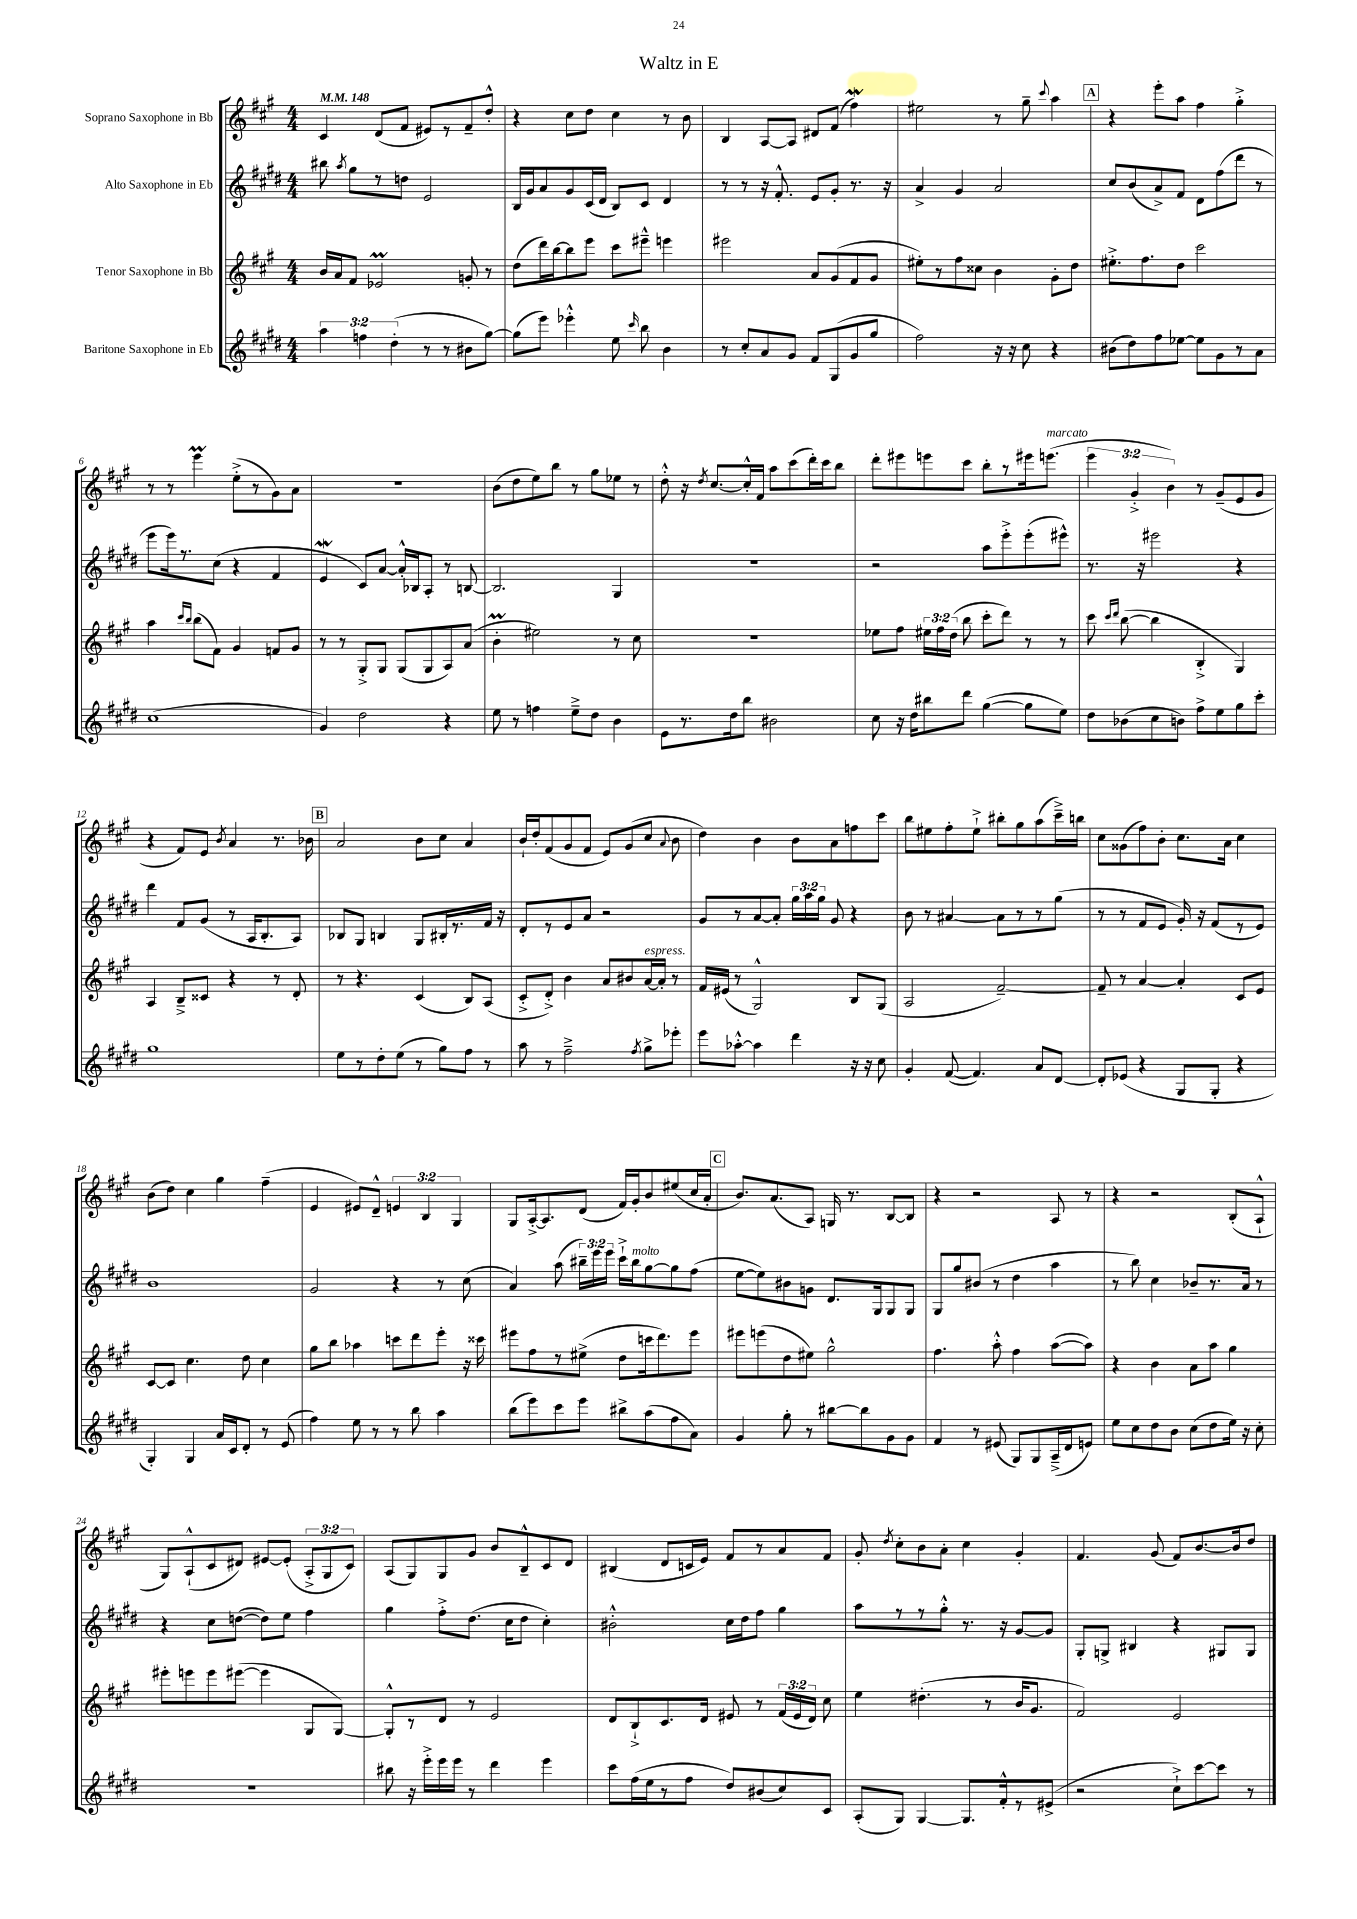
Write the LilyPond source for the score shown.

\header { title = "Waltz in E" }
<<
\new StaffGroup <<
\new Staff = "s0" \with { instrumentName = "Soprano Saxophone in Bb" } {
    \clef treble \key a \major \numericTimeSignature \time 4/4 \override Staff.TupletNumber.text = #tuplet-number::calc-fraction-text \tempo 4 = 148
    \autoBeamOff cis'4 d'8[( fis'8] eis'8[) r8 fis'8-- d''8]-.-^ |
    r4 cis''8[ d''8] cis''4 r8 b'8 |
    b4 a8[~ a8] dis'8[ fis'8]( fis''4\mordent) |
    eis''2 r8 gis''8-- \appoggiatura { cis'''8 } a''4 |
    \mark \markup { \box "A" } r4 e'''8[-. a''8] fis''4 gis''4-.-> |
    r8 r8 e'''4\prall e''8[-.->( r8 gis'8) a'8] |
    R1 |
    b'8[( d''8 e''8) b''8] r8 gis''8[ ees''8] r8 |
    d''8-.-^ r16 \acciaccatura { d''8 } cis''8.[~ cis''16-.-^ fis'16] a''8[ cis'''8( d'''16-.) cis'''16 b''8] |
    d'''8[-. eis'''8 e'''8 cis'''8] b''8[-. r8 eis'''16 e'''8.]^\markup { \italic "marcato" }( |
    \tuplet 3/2 { e'''4 gis'4-.-> b'4) } r8 gis'8[--( e'8 gis'8] |
    r4 fis'8[) e'8] \acciaccatura { b'8 } a'4 r8. bes'16 |
    \mark \markup { \box "B" } a'2 b'8[ cis''8] a'4 |
    b'16[-! d''16-. fis'8( gis'8 fis'8] e'8[) gis'8( cis''8] \appoggiatura { a'8 } b'8 |
    d''4) b'4 b'8[ a'8 f''8 cis'''8] |
    b''8[ eis''8 fis''8-. eis''8]-!-> bis''8[-. gis''8 a''8( cis'''16--->) b''16] |
    cis''8[ gisis'8( fis''8) b'8]-. cis''8.[ a'16] cis''4 |
    b'8[( d''8]) cis''4 gis''4 fis''4--( |
    e'4 eis'8[) d'8]---^ \tuplet 3/2 { e'4 b4 gis4 } |
    gis8[ a16~-.-> a8. d'8]( fis'16[) gis'16-. b'8 eis''8( cis''16 a'16]-. |
    \mark \markup { \box "C" } b'8.[) a'8.( a8]) g16 r8. b8[~ b8] |
    r4 r2 a8 r8 |
    r4 r2 b8[-.( a8]-!-^ |
    gis8[) a8-!-^( cis'8 dis'8]) eis'8[~ eis'8]-.( \tuplet 3/2 { a8[-.-> gis8 cis'8]) } |
    a8[( gis8) gis8 gis'8] b'8[ b8---^ cis'8 d'8] |
    bis4( d'8[ c'16 e'16]) fis'8[ r8 a'8 fis'8] |
    gis'8-. \acciaccatura { d''8 } cis''8[-. b'8 a'8]-. cis''4 gis'4-. |
    fis'4. gis'8( fis'8[) b'8.~ b'16 d''8] \bar "|." |
}
\new Staff = "s1" \with { instrumentName = "Alto Saxophone in Eb" } {
    \clef treble \key e \major \numericTimeSignature \time 4/4 \override Staff.TupletNumber.text = #tuplet-number::calc-fraction-text
    \autoBeamOff bis''8 \acciaccatura { a''8 } gis''8[ r8 d''8] e'2 |
    b16[ gis'16 a'8 gis'8 cis'16( dis'16] b8[) cis'8] dis'4 |
    r8 r8 r16 fis'8.-.-^ e'8[ gis'8]-. r8. r16 |
    a'4-> gis'4 a'2 |
    \mark \markup { \box "A" } cis''8[ b'8( a'8->) fis'8] dis'8[ fis''8( dis'''8] r8 |
    e'''8[ e'''16) r8. cis''8]( r4 fis'4 |
    e'4\mordent cis'8[) a'8]~ a'16[-.-^ bes16 a8]-. r8 b8~ |
    b2. gis4 |
    R1 |
    r2 a''8[ e'''8-.-> e'''8-.( eis'''8]-^) |
    r8. r16 eis'''2 r4 |
    dis'''4 fis'8[ gis'8]( r8 a16[ b8.-. a8]) |
    \mark \markup { \box "B" } bes8[ gis8] b4 gis8[ bis16-. r8. fis'16] r16 |
    dis'8[-. r8 e'8 a'8] r2 |
    gis'8[ r8 a'8~ a'8]-. \tuplet 3/2 { gis''16[ a''16 gis''16] } gis'8 r4 |
    b'8 r8 ais'4~ ais'8[ r8 r8 gis''8]( |
    r8 r8 fis'8[ e'8] gis'16-.) r16 fis'8[( r8 e'8]) |
    b'1 |
    gis'2 r4 r8 cis''8( |
    a'4) a''8( \tuplet 3/2 { bis''16[--) e'''16 e'''16] } cis'''16[-!-> bis''16^\markup { \italic "molto" } gis''8~ gis''8 fis''8]( |
    \mark \markup { \box "C" } e''8[~ e''8) bis'8 g'8] dis'8.[ gis16 gis8 gis8] |
    gis8[ gis''8 bis'8]( r8 dis''4 a''4 |
    r8 b''8) cis''4 bes'8[-- r8. a'16] r8 |
    r4 cis''8[ d''8]~( d''8[) e''8] fis''4 |
    gis''4 fis''8[-.-> dis''8.]( cis''16[ dis''8] cis''4-.) |
    bis'2-.-^ cis''16[ dis''16 fis''8] gis''4 |
    a''8[ r8 r8 gis''8]-.-^ r8. r16 gis'8[~ gis'8] |
    gis8[-. g8]-> bis4 r4 gis8[ gis8] \bar "|." |
}
\new Staff = "s2" \with { instrumentName = "Tenor Saxophone in Bb" } {
    \clef treble \key a \major \numericTimeSignature \time 4/4 \override Staff.TupletNumber.text = #tuplet-number::calc-fraction-text
    \autoBeamOff b'16[ a'16 fis'8] ees'2\prall g'8-. r8 |
    d''8[( d'''16) b''16~ b''8 e'''8] cis'''8[ eis'''8]---^ e'''4 |
    eis'''2 a'8[ gis'8( fis'8 gis'8] |
    eis''8[-.) r8 fis''8 cisis''8] b'4 gis'8[-. d''8] |
    \mark \markup { \box "A" } eis''8.[-.-> fis''8. d''8] cis'''2 |
    a''4 \grace { cis'''16[ b''16] } b''8[( fis'8]) gis'4 f'8[ gis'8] |
    r8 r8 gis8[-.-> gis8] gis8[( gis8 a8) a'8]( |
    b'4-.\prall eis''2) r8 cis''8 |
    R1 |
    ees''8[ fis''8] \tuplet 3/2 { eis''16[ fis''16 d''16]( } b''8 cis'''8[-. d'''8]) r8 r8 |
    cis'''8 \grace { cis'''16[ d'''16] } b''8~( b''4 b4-.-> gis4) |
    a4 b8[---> cisis'8] r4 r8 d'8-. |
    \mark \markup { \box "B" } r8 r4. cis'4( b8[) a8]( |
    cis'8[-.-> d'8]-.->) b'4 a'8[ bis'8 a'16~^\markup { \italic "espress." } a'16]-. r8 |
    fis'16[ eis'16]( r8 gis2-^) b8[ gis8]( |
    a2 fis'2~--) |
    fis'8-- r8 a'4~ a'4-. cis'8[ e'8] |
    cis'8[~ cis'8] cis''4. d''8 cis''4 |
    gis''8[ b''8] aes''4 c'''8[ d'''8 e'''8]-. r16 cisis'''16 |
    eis'''8[ fis''8 r8 eis''8]->( d''8[ c'''16 d'''8.) eis'''8] |
    \mark \markup { \box "C" } eis'''8[ e'''8( d''8 eis''8]) gis''2-^ |
    fis''4. a''8-.-^ fis''4 a''8[~( a''8]) |
    r4 b'4 a'8[ a''8] gis''4 |
    eis'''8[-. e'''8 e'''8 eis'''8]~( eis'''4 gis8[ gis8]~) |
    gis8[-.-^ r8 d'8] r8 e'2 |
    d'8[ b8-!-> cis'8. d'16] eis'8 r8 \tuplet 3/2 { fis'16[( eis'16 d'16]) } cis''8 |
    e''4 dis''4.-.( r8 b'16[ gis'8.] |
    fis'2) e'2 \bar "|." |
}
\new Staff = "s3" \with { instrumentName = "Baritone Saxophone in Eb" } {
    \clef treble \key e \major \numericTimeSignature \time 4/4 \override Staff.TupletNumber.text = #tuplet-number::calc-fraction-text
    \autoBeamOff \tuplet 3/2 { a''4 f''4 dis''4-.( } r8 r8 bis'8[ gis''8]~) |
    gis''8[( e'''8]) ees'''4-.-^ e''8 \grace { cis'''16 } b''8 b'4 |
    r8 cis''8[-. a'8 gis'8] fis'8[ gis8( gis'8 gis''8] |
    fis''2) r16 r16 cis''8 r4 |
    \mark \markup { \box "A" } bis'8[( dis''8) fis''8 ees''8]~ ees''8[ gis'8 r8 a'8] |
    cis''1( |
    gis'4) dis''2 r4 |
    e''8 r8 f''4 e''8[---> dis''8] b'4 |
    e'8[ r8. dis''16 b''8] bis'2 |
    cis''8 r16 dis''16[ bis''8 dis'''8] gis''4~( gis''8[ e''8]) |
    dis''8[ bes'8( cis''8 b'8]) fis''8[-> e''8 gis''8 cis'''8]-. |
    gis''1 |
    \mark \markup { \box "B" } e''8[ r8 dis''8-. e''8]( r8 gis''8[) fis''8] r8 |
    a''8 r8 fis''2---> \acciaccatura { fis''8 } gis''8[-> ees'''8]-. |
    e'''8[ aes''8]~-.-^ aes''4 dis'''4 r16 r16 cis''8 |
    gis'4-. fis'8~( fis'4.) a'8[ dis'8]~ |
    dis'8[-. ees'8]( r4 gis8[ gis8]-. r4 |
    gis4-.) gis4 a'16[ cis'16 dis'8]-. r8 e'8( |
    fis''4) e''8 r8 r8 b''8 a''4 |
    b''8[( e'''8) cis'''8 e'''8] bis''8[-> a''8( fis''8 a'8]) |
    \mark \markup { \box "C" } gis'4 gis''8-. r8 bis''8[~ bis''8 gis'8 gis'8] |
    fis'4 r8 eis'8( gis8[) gis8 a16--->( dis'16 e'8]) |
    e''8[ cis''8 dis''8 b'8] cis''8[( dis''8 e''16]) r16 cis''8-. |
    R1 |
    bis''8 r16 e'''16[-.-> e'''16 e'''16] r8 dis'''4 e'''4 |
    cis'''8[ fis''16( e''16 r8 fis''8] dis''8[) bis'8( cis''8) cis'8] |
    a8[-.( gis8]) gis4~ gis8.[ fis'16-.-^ r8 eis'8]->( |
    r2 cis''8[-!->) cis'''8~ cis'''8] r8 \bar "|." |
}
>>
>>
